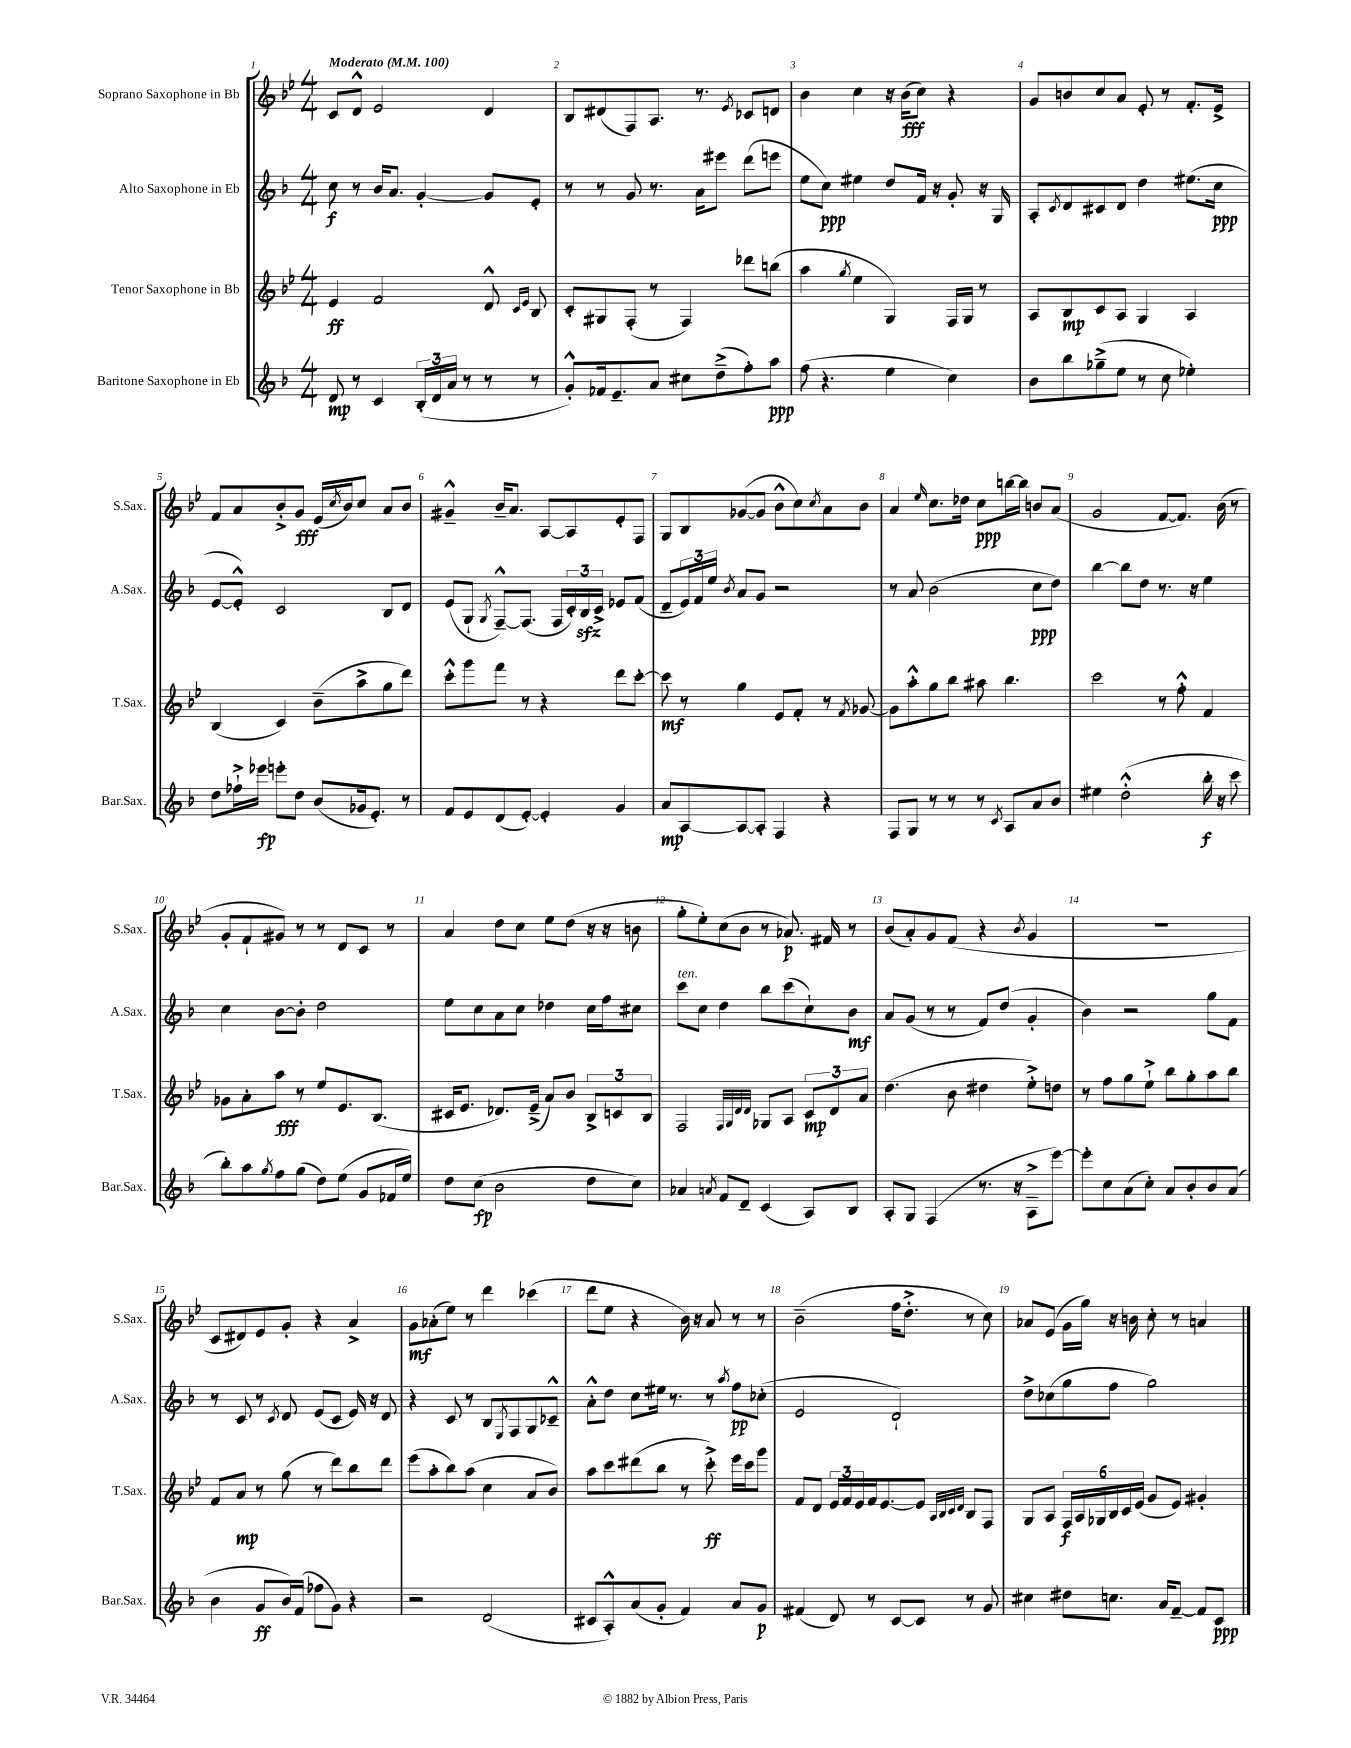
<<
\new StaffGroup <<
\new Staff = "s0" \with { instrumentName = "Soprano Saxophone in Bb" shortInstrumentName = "S.Sax." } {
    \clef treble \key bes \major \numericTimeSignature \time 4/4 \tempo "Moderato" 4 = 100
    c'8 d'8-^ ees'2 d'4 |
    bes8 dis'8( f8) a8. r8. \acciaccatura { ees'8 } ces'8 d'8 |
    bes'4 c''4 r16 bes'16\fff( c''8) r4 |
    g'8 b'8 c''8 a'8 ees'8-. r8 f'8.-. ees'16-> |
    f'8 a'8 bes'8-.-> g'8\fff ees'16( \acciaccatura { c''8 } bes'16) c''8 a'8 bes'8 |
    gis'4---^ bes'16-- a'8. a8~ a8 ees'8-. f8 |
    g8 bes8 ges'8~( ges'8 bes'8-^ c''8) \acciaccatura { c''8 } a'8 bes'8 |
    a'4 \grace { ees''16 } c''8. des''16 c''8\ppp b''16~ b''16 b'8 a'8( |
    g'2 f'8~ f'8.) bes'16( r8 |
    g'8-. f'8-! gis'8) r8 r8 d'8 c'8 r8 |
    a'4 d''8 c''8 ees''8 d''8( r16 r16 b'8 |
    g''8-. ees''8-.) c''8( bes'8 r8 aes'8.\p) fis'16 r8 |
    bes'8( a'8-.) g'8 f'8( r4 \acciaccatura { bes'8 } g'4 |
    R1 |
    c'8 dis'8) ees'8 g'8-. r4 a'4-> |
    g'8\mf aes'8-.( ees''8) r8 d'''4 ces'''4( |
    d'''8 ees''8 r4 bes'16) r16 a'8 r8 r8 |
    bes'2--( f''16 d''8.-.-> r8 c''8) |
    aes'8 ees'8( g'16 g''16) r16 b'16 c''8-. r8 a'4 \bar "|." |
}
\new Staff = "s1" \with { instrumentName = "Alto Saxophone in Eb" shortInstrumentName = "A.Sax." } {
    \clef treble \key f \major \numericTimeSignature \time 4/4
    c''8\f r8 bes'16 a'8. g'4~-. g'8 e'8-. |
    r8 r8 g'8 r8. a'16 eis'''8 d'''8( e'''8 |
    e''8 c''8\ppp) eis''4 d''8 f'16 r16 g'8-. r16 g16 |
    a8-. \acciaccatura { c'8 } d'8 cis'8 d'8 d''4 eis''8.( c''16\ppp |
    e'8~ e'8-.-^) c'2 bes8 d'8 |
    e'8( g8-! \acciaccatura { g8 } f8~---^) f8.( f16 \tuplet 3/2 { c'16-.) bes16\sfz c'16-> } ees'8 f'8( |
    d'8-- \tuplet 3/2 { e'16) f'16 e''16 } \acciaccatura { bes'8 } a'8 g'8 r2 |
    r8 a'8 bes'2( c''8\ppp d''8) |
    bes''4~ bes''8 d''8 r8. r16 e''4 |
    c''4 bes'8~ bes'8-. d''2 |
    e''8 c''8 a'8 c''8 des''4 c''16 f''16 cis''8 |
    c'''8^\markup { \italic "ten." } c''8 d''4 bes''8 c'''8( c''8-!) bes'8\mf |
    a'8 g'8( r8 r8 f'8) d''8( g'4-. |
    bes'4) r2 g''8 f'8 |
    r8 c'8 r8 \acciaccatura { c'8 } d'8 e'8( c'8 e'16) r16 d'8 |
    r4 c'8 r8 bes8 \acciaccatura { e8 } f8 g8 ces'8---^ |
    a'8-.-^ d''8 c''8 eis''16 r8. r8 \acciaccatura { a''8 } f''8\pp ces''8-.( |
    e'2 d'2-!) |
    d''8-> ces''8( g''8 f''8 g''2) \bar "|." |
}
\new Staff = "s2" \with { instrumentName = "Tenor Saxophone in Bb" shortInstrumentName = "T.Sax." } {
    \clef treble \key bes \major \numericTimeSignature \time 4/4
    ees'4\ff f'2 d'8-^ \grace { c'16 ees'16 } bes8 |
    c'8-. gis8 f8-.( r8 f4) des'''8 b''8( |
    a''4 \acciaccatura { g''8 } ees''4 g4) f16 g16 r8 |
    a8 bes8\mp c'8 a8 g4 a4 |
    bes4( c'4) bes'8--( a''8-> g''8 d'''8) |
    c'''8-.-^ g'''8 f'''8 r8 r4 d'''8 c'''8~-. |
    c'''8\mf r8 g''4 ees'8 f'8-. r8 \acciaccatura { f'8 } ges'8~ |
    ges'8 a''8-.-^ g''8 bes''8 ais''8 bes''4. |
    c'''2 r8 f''8-.-^ f'4 |
    ges'8 a'8-. a''8\fff r8 ees''8 ees'8. bes8.( |
    cis'16 ees'8. des'8.) ees'16--->( a'8) bes'8 \tuplet 3/2 { bes8-> c'8 bes8 } |
    f2 \grace { f32 g32 d'32 d'32 } ges8 a8 \tuplet 3/2 { c'8\mp d'8 a'8 } |
    d''4.( bes'8 dis''4 ees''8-.->) d''8 |
    r8 f''8 g''8 ees''8-!-> bes''8 g''8-. a''8 bes''8 |
    f'8 a'8\mp r8 g''8( r8 d'''8) bes''8 d'''8 |
    ees'''8( a''8-. bes''8) a''8( c''4 a'8 bes'8) |
    a''8 c'''8 dis'''8( bes''8 r8 c'''8-.->\ff) ees'''16 c'''16 g'''8 |
    f'8 d'8 \tuplet 3/2 { ees'16 f'16 ees'16 } f'16 ees'8.~ ees'8 \grace { a32 bes32 c'32 d'32 } bes8 f8 |
    g8 a8 \tuplet 6/4 { f16\f a16 ges16 bes16 c'16 ees'16( } g'8 ees'8) gis'4-. \bar "|." |
}
\new Staff = "s3" \with { instrumentName = "Baritone Saxophone in Eb" shortInstrumentName = "Bar.Sax." } {
    \clef treble \key f \major \numericTimeSignature \time 4/4
    d'8\mp r8 c'4 \tuplet 3/2 { bes16-.( d'16 a'16 } r8 r8 r8 |
    g'8-.-^) fes'16 e'8.-- a'8 cis''8 d''8--->( f''8-.) a''8\ppp |
    f''8( r4. e''4 c''4) |
    bes'8 bes''8 ges''8--->( e''8 r8 c''8 ees''4-.) |
    d''8 fes''16-!-> ees'''16\fp e'''8-. d''8 bes'8( ges'16 e'8.-.) r8 |
    f'8 e'8 d'8( e'8~-.) e'4-. g'4 |
    a'8\mp a8~ a8~ a8-. f4 r4 |
    f8 g8 r8 r8 r8 \acciaccatura { c'8 } a8 a'8 bes'8 |
    eis''4 d''2-.-^( bes''16-.\f r16 c'''8 |
    bes''8-.) a''8 \acciaccatura { g''8 } f''8 g''8( d''8) e''8( g'8 fes'16 e''16) |
    d''8 c''8\fp( bes'2 d''8 c''8) |
    aes'4 \acciaccatura { a'8 } f'8 d'8-- c'4( a8) bes8 |
    a8-. g8 f4( r8. r16 a8---> e'''8~) |
    e'''8-. c''8 a'8( c''8-.) a'8 bes'8-. bes'8 a'8( |
    bes'4 g'8\ff bes'16) f'16( fes''8 g'8) r4 |
    r2 d'2( |
    cis'8 a8-.-^) a'8( g'8-. f'4) a'8 g'8\p |
    fis'4( d'8) r8 c'8~ c'8 r8 g'8 |
    cis''4 dis''8 c''8. a'16 f'8~-- f'8 c'8\ppp \bar "|." |
}
>>
>>
\layout { \context { \Score \override BarNumber.break-visibility = ##(#f #t #t) barNumberVisibility = #all-bar-numbers-visible } }
